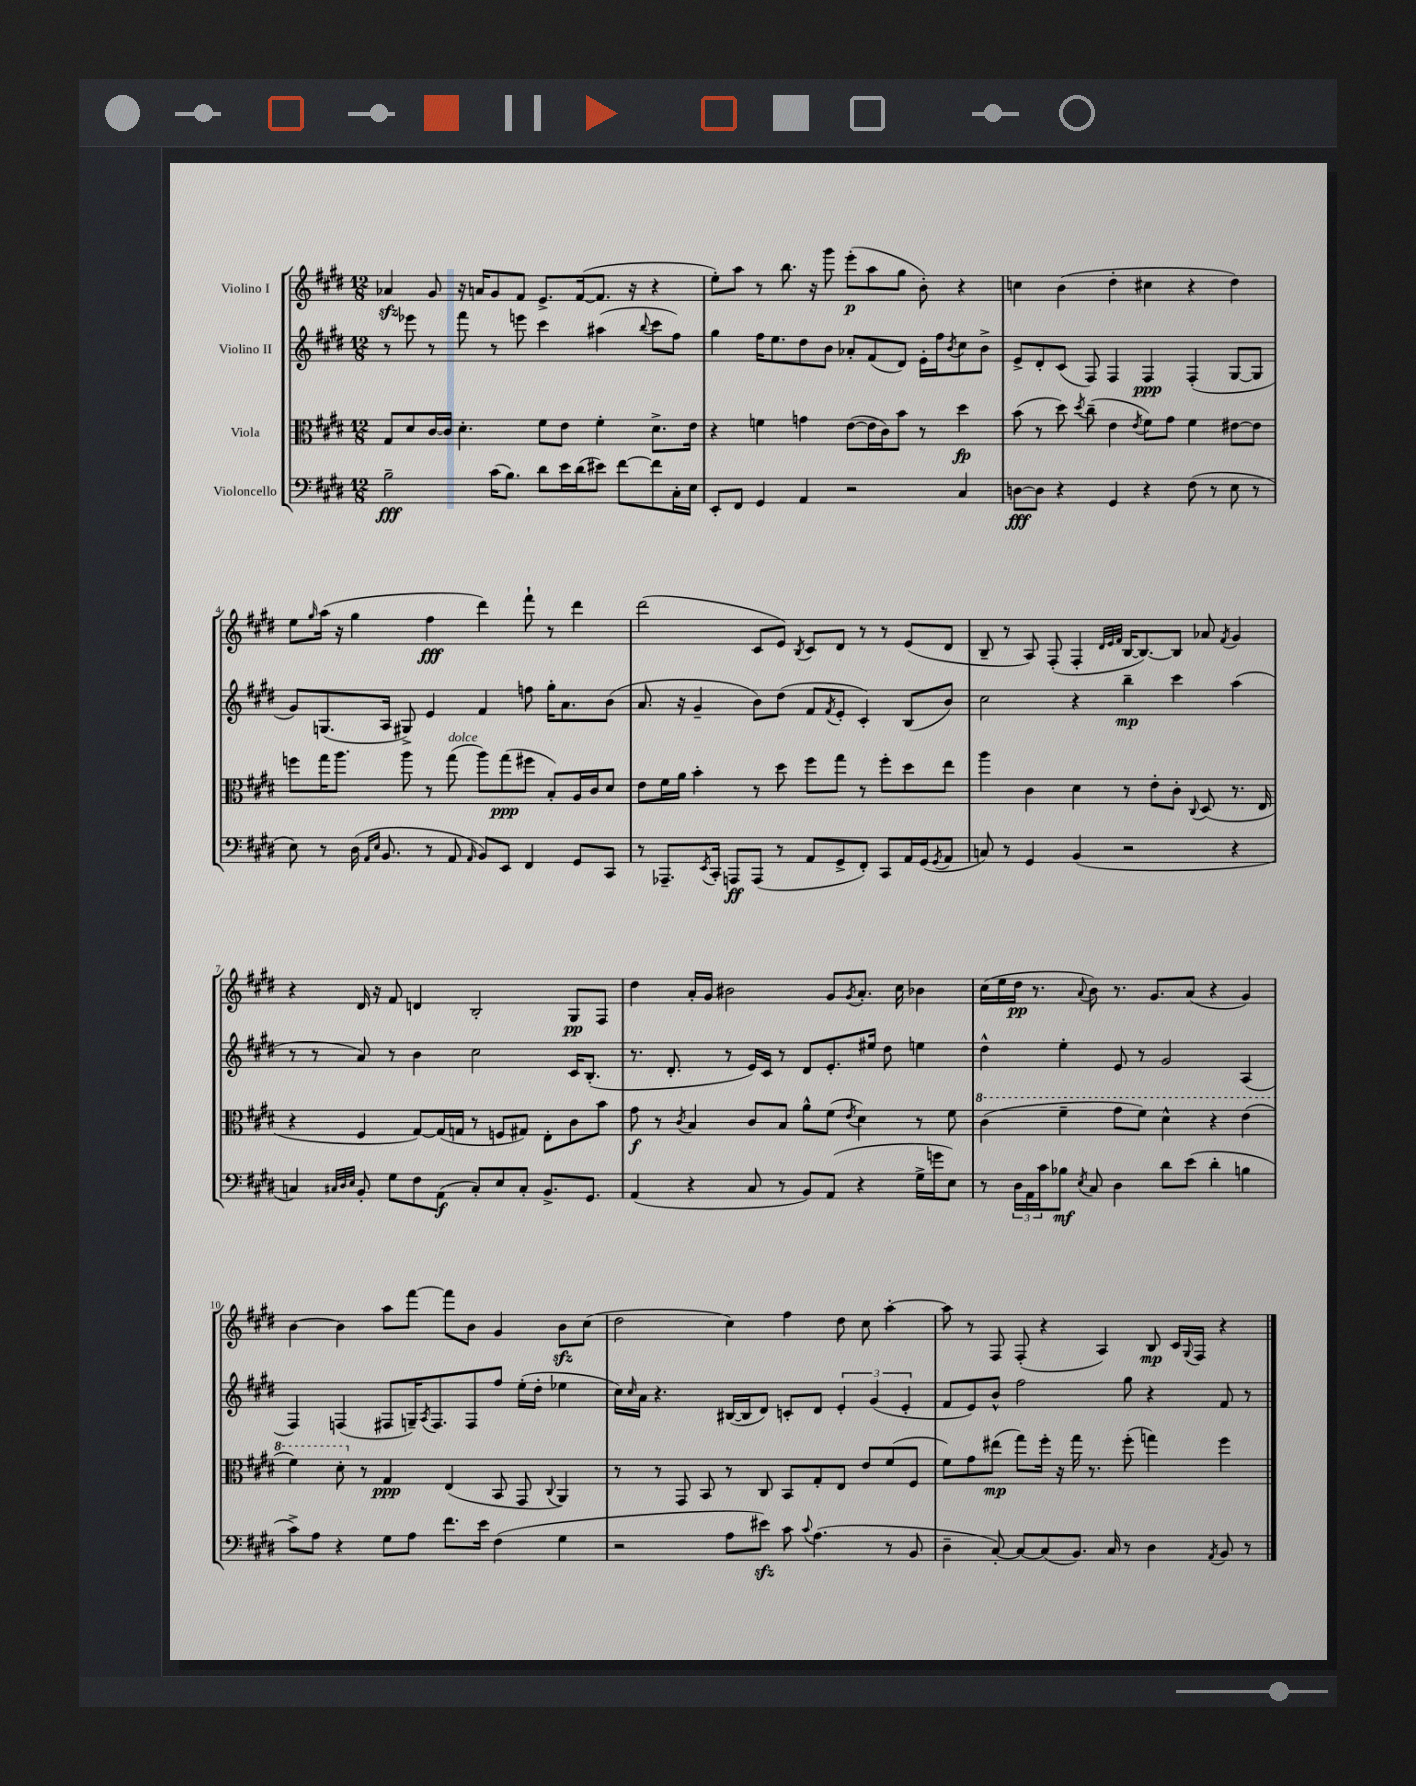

**kern	**dynam	**kern	**dynam	**kern	**dynam	**kern	**dynam
*part4	*part4	*part3	*part3	*part2	*part2	*part1	*part1
*staff4	*staff4	*staff3	*staff3	*staff2	*staff2	*staff1	*staff1
*I"Violoncello	*	*I"Viola	*	*I"Violino II	*	*I"Violino I	*
*clefF4	*	*clefC3	*	*clefG2	*	*clefG2	*
*k[f#c#g#d#]	*	*k[f#c#g#d#]	*	*k[f#c#g#d#]	*	*k[f#c#g#d#]	*
*M12/8	*	*M12/8	*	*M12/8	*	*M12/8	*
=1	=1	=1	=1	=1	=1	=1	=1
2B~\	fff	8G#/L	.	8r	.	4a-Xzz/	.
.	.	8d#/	.	8eee-X\	.	.	.
.	.	[16c#/L	.	8r	.	8g#/	.
.	.	16c#/JJ]	.	.	.	.	.
.	.	4.d#'\	.	8fff#\	.	16r	.
.	.	.	.	.	.	16an/KL	.
(16c#\KL	.	.	.	8r	.	8g#/	.
8.B\J)	.	.	.	.	.	.	.
.	.	.	.	8eeen\	.	8f#/J	.
8d#\L	.	8f#\L	.	4ccc#\	.	8.e^/L	.
16e\L	.	8e\J	.	.	.	.	.
(16d#\J	.	.	.	.	.	([16f#/k	.
8e#X\J)	.	4f#'\	.	(4aa#X\	.	8.f#/J]	.
[8f#\L	.	.	.	.	.	.	.
.	.	.	.	.	.	16r	.
.	.	.	.	8qqbb/	.	.	.
8f#\]	.	8.d#^\L	.	8ccc#\L	.	4r	.
16C#'\L	.	.	.	8ff#\J)	.	.	.
16E\JJ	.	16e\Jk	.	.	.	.	.
=2	=2	=2	=2	=2	=2	=2	=2
8EE'/L	.	4r	.	4gg#\	.	8ee'\L)	.
8FF#/J	.	.	.	.	.	8aa\J	.
4GG#/	.	4fn\	.	16ff#\KL	.	8r	.
.	.	.	.	8.ee\	.	.	.
.	.	.	.	.	.	8.bb\	.
4AA/	.	4gn\	.	8dd#\	.	.	.
.	.	.	.	.	.	16r	.
.	.	.	.	8b\J	.	8ggg#\	.
2r	.	([8e\L	.	8a-X'/L	.	(8eee'\L	p
.	.	16e\L]	.	(8f#/	.	8aa\	.
.	.	16c#\J)	.	.	.	.	.
.	.	8b\J	.	8d#/J)	.	8gg#\J	.
.	.	8r	.	16e'\LL	.	8b'\)	.
.	.	.	.	16ff#\J	.	.	.
.	.	.	.	8qb/	.	.	.
4C#/	.	4dd#\	fp	8cc#\	.	4r	.
.	.	.	.	8b^\J	.	.	.
=3	=3	=3	=3	=3	=3	=3	=3
[8Dn\L	fff	(8b\	.	8e^/L	.	4ccn\	.
8D\J]	.	8r	.	8d#'/	.	.	.
4r	.	8dd#\)	.	(8c#/J	.	(4b\	.
.	.	8qdd#/	.	.	.	.	.
.	.	(8cc#~\	.	8F#/)	.	.	.
4GG#/	.	4e\	.	4F#/	.	4dd#'\	.
.	.	8qe/	.	.	.	.	.
4r	.	8f#\L)	.	4F#/	ppp	4cc#X\	.
.	.	8g#\J	.	.	.	.	.
(8F#\	.	4f#\	.	(4F#'/	.	4r	.
8r	.	.	.	.	.	.	.
8E\	.	[8e#X\L	.	[8G#/L	.	4dd#\)	.
8r	.	8e#\J]	.	8G#/J]	.	.	.
!!LO:LB:g=z
=4	=4	=4	=4	=4	=4	=4	=4
8E\)	.	8ffn\L	.	8g#/L)	.	8ee\L	.
.	.	.	.	.	.	16qqgg#/	.
8r	.	16gg#\K	.	(8.Gn/	.	(16aa\Jk	.
.	.	8.aa\J	.	.	.	16r	.
(16D#\	.	.	.	.	.	4gg#\	.
16qqAA/LL	.	.	.	.	.	.	.
16qqE/JJ	.	.	.	.	.	.	.
8.BB/	.	.	.	16A/Jk	.	.	.
.	.	8aa\	.	8G#X^/)	.	.	.
8r	.	8r	.	4e/	.	4ff#\	fff
!	!	!LO:TX:a:i:t=dolce	!	!	!	!	!
8AA/	.	(8gg#\	.	.	.	.	.
16qqAA/	.	.	.	.	.	.	.
8BB/L)	.	8aa\L)	.	4f#/	.	4ddd#\)	.
8EE/J	.	(8gg#\	ppp	.	.	.	.
4FF#/	.	8ff#X\J	.	8ffn\	.	8fff#`\	.
.	.	8B'/L)	.	16gg#'\KL	.	8r	.
.	.	.	.	8.a\	.	.	.
8GG#/L	.	16A/L	.	.	.	4ddd#\	.
.	.	16c#/J	.	.	.	.	.
8CC#/J	.	8d#/J	.	(8b\J	.	.	.
=5	=5	=5	=5	=5	=5	=5	=5
8r	.	8e\L	.	8.a/	.	(2ddd#\	.
8.AAA-X~/L	.	16f#\L	.	.	.	.	.
.	.	16a\JJ	.	16r	.	.	.
.	.	4b'\	.	4g#~/	.	.	.
8qEE/	.	.	.	.	.	.	.
16CC#'/Jk	.	.	.	.	.	.	.
8AAAn/L	ff	.	.	.	.	.	.
(8AAA/J	.	8r	.	8b\L)	.	8c#/L	.
8r	.	8dd#\	.	(8dd#\J	.	8e/J)	.
.	.	.	.	.	.	8qB/	.
8AA/L	.	8ff#\L	.	8f#/L	.	8c#/L	.
.	.	.	.	8qf#/	.	.	.
8GG#^/	.	8gg#\J	.	8e'/J	.	8d#/J	.
8FF#'/J)	.	8r	.	4c#'/)	.	8r	.
8CC#/L	.	8ff#'\L	.	.	.	8r	.
16AA/L	.	8dd#\	.	(8B/L	.	(8e/L	.
(16GG#/J	.	.	.	.	.	.	.
8qGG#/	.	.	.	.	.	.	.
8AA/J	.	8ee\J	.	8b/J)	.	8d#/J	.
=6	=6	=6	=6	=6	=6	=6	=6
8Cn/)	.	4aa\	.	2cc#\	.	8B~/	.
8r	.	.	.	.	.	8r	.
4GG#/	.	4c#\	.	.	.	8A/)	.
.	.	.	.	.	.	(8F#'/	.
(4BB/	.	4d#\	.	4r	.	4F#'/	.
.	.	.	.	.	.	32qqd#/LLL	.
.	.	.	.	.	.	32qqe/	.
.	.	.	.	.	.	32qqf#/JJJ	.
2r	.	8r	.	4bb~\	mp	[16B/KL	.
.	.	.	.	.	.	8.B/_)	.
.	.	8e'\L	.	.	.	.	.
.	.	8c#'\J	.	4ccc#\	.	8B/J]	.
.	.	8qqC#/	.	.	.	.	.
.	.	(8D#/	.	.	.	8a-X/	.
.	.	.	.	.	.	8qf#/	.
4r	.	8.r	.	(4aa\	.	4g#/	.
.	.	16E/	.	.	.	.	.
!!LO:LB:g=z
=7	=7	=7	=7	=7	=7	=7	=7
4Cn/)	.	4r	.	8r	.	4r	.
.	.	.	.	8r	.	.	.
32qqC#X/LLL	.	.	.	.	.	.	.
32qqD#/	.	.	.	.	.	.	.
32qqE/JJJ	.	.	.	.	.	.	.
8BB'/	.	4F#/	.	8a/)	.	16d#/	.
.	.	.	.	.	.	16r	.
8G#\L	.	.	.	8r	.	8f#/	.
8F#\	.	[8G#/L)	.	4b\	.	4dn/	.
(8AA\J	f	(16G#/L]	.	.	.	.	.
.	.	16Gn/JJ	.	.	.	.	.
8C#'/L)	.	8r	.	2cc#\	.	2B'/	.
8E/	.	8Fn/L	.	.	.	.	.
8C#'/J	.	8G#X/J)	.	.	.	.	.
8.BB^/L	.	8E'\L	.	.	.	.	.
.	.	8c#\	.	16c#/KL	.	8G#/L	pp
8.GG#/J	.	.	.	(8.B'/J	.	.	.
.	.	8b\J	.	.	.	8F#/J	.
=8	=8	=8	=8	=8	=8	=8	=8
(4AA/	.	8g#\	f	8.r	.	4dd#\	.
.	.	8r	.	.	.	.	.
.	.	.	.	8.d#'/	.	.	.
.	.	8qc#/	.	.	.	.	.
4r	.	4B/	.	.	.	16a'/LL	.
.	.	.	.	.	.	16g#/JJ	.
.	.	.	.	8r	.	2b#X\	.
8C#/	.	8c#/L	.	16e/LL)	.	.	.
.	.	.	.	16c#/JJ	.	.	.
8r	.	8B/J	.	8r	.	.	.
8BB/L)	.	8a^^\L	.	8d#/L	.	.	.
(8AA/J	.	(8f#\J	.	8.e'/	.	8g#/L	.
.	.	8qe/	.	.	.	8qg#/	.
4r	.	4d#\)	.	.	.	8.a'/J	.
.	.	.	.	16ee#X/Jk	.	.	.
.	.	.	.	8dd#\	.	.	.
.	.	.	.	.	.	16cc#\	.
16G#^\LL	.	8r	.	4een\	.	4b-X\	.
16gn\J	.	.	.	.	.	.	.
8E\J)	.	8f#\	.	.	.	.	.
=9	=9	=9	=9	=9	=9	=9	=9
*	*	*8va	*	*	*	*	*
8r	.	(4cc#\	.	4dd#^^\	.	(16cc#\LL	.
.	.	.	.	.	.	16ee\	.
24D#\LL	.	.	.	.	.	16dd#\JJ	pp
24AA\	.	.	.	.	.	.	.
.	.	.	.	.	.	8.r	.
24c#\J	.	.	.	.	.	.	.
8B-X\J	mf	4ff#~\	.	4ee'\	.	.	.
8qE/	.	.	.	.	.	8qqa/	.
8C#/	.	.	.	.	.	8b\)	.
4D#\	.	8gg#\L	.	8e/	.	8.r	.
.	.	8ff#\J)	.	8r	.	.	.
.	.	.	.	.	.	8.g#/L	.
8d#\L	.	4dd#^^\	.	2g#/	.	.	.
(8e\J	.	.	.	.	.	(8a/J	.
4d#'\	.	4r	.	.	.	4r	.
4Bn\	.	(4ee\	.	(4A/	.	4g#/)	.
!!LO:LB:g=z
=10	=10	=10	=10	=10	=10	=10	=10
8c#^\L)	.	4ff#\)	.	4F#/)	.	[4b\	.
8A\J	.	.	.	.	.	.	.
4r	.	8dd#'\	.	(4Fn/	.	4b\]	.
*	*	*X8va	*	*	*	*	*
.	.	8r	.	.	.	.	.
8G#\L	.	4G#/	ppp	8F#X/L	.	8aa\L	.
8A\J	.	.	.	16Gn~/K)	.	[8fff#\J	.
.	.	.	.	8qA/	.	.	.
.	.	.	.	8.F#/	.	.	.
8.f#\L	.	(4E/	.	.	.	8fff#\L]	.
.	.	.	.	8F#/	.	8b\J	.
16e\Jk	.	.	.	.	.	.	.
(4F#\	.	8BB/	.	8ff#/J	.	4g#/	.
.	.	8GG#/	.	(16ee'\LL	.	.	.
.	.	.	.	16dd#'\JJ	.	.	.
.	.	8qqC#/	.	.	.	.	.
4G#\	.	4AA/)	.	4ee-X\	.	8bzz\L	.
.	.	.	.	.	.	(8cc#\J	.
=11	=11	=11	=11	=11	=11	=11	=11
2r	.	8r	.	16cc#\LL)	.	2dd#\	.
.	.	.	.	16qqcc#/	.	.	.
.	.	.	.	16a\JJ	.	.	.
.	.	8r	.	4.r	.	.	.
.	.	8GG#/	.	.	.	.	.
.	.	8BB/	.	.	.	.	.
8A\L	.	8r	.	([16B#X/LL	.	4cc#\)	.
.	.	.	.	16B#/J]	.	.	.
8e#Xzz\J)	.	8C#/	.	8d#/J)	.	.	.
8c#\	.	8BB/L	.	8cn'/L	.	4ff#\	.
8qqc#/	.	.	.	.	.	.	.
(4.A\	.	8G#'/	.	8d#/J	.	.	.
.	.	8E/J	.	6e'/	.	8dd#\	.
.	.	8e/L	.	.	.	8cc#\	.
.	.	.	.	(6g#/	.	.	.
8r	.	(8f#/	.	.	.	[4aa'\	.
.	.	.	.	6e'/	.	.	.
8BB/	.	8F#/J	.	.	.	.	.
=12	=12	=12	=12	=12	=12	=12	=12
4D#~\	.	8f#\L)	.	8f#/L	.	8aa\]	.
.	.	8g#\	.	8e/)	.	8r	.
[8C#'/)	.	(8ee#X\J	mp	8b^^/J	.	8F#/	.
8C#/L_	.	8gg#\L)	.	2ff#\	.	(8F#'/	.
(8C#/]	.	16ff#'\Jk	.	.	.	4r	.
.	.	16r	.	.	.	.	.
8.BB/J)	.	16gg#\	.	.	.	.	.
.	.	8.r	.	.	.	.	.
.	.	.	.	.	.	4A/)	.
16C#/	.	.	.	.	.	.	.
8r	.	(8ff#'\	.	8gg#\	.	.	.
4D#\	.	4ggn\)	.	4r	.	8B/	mp
.	.	.	.	.	.	16c#/LL	.
.	.	.	.	.	.	8qqG#/	.
.	.	.	.	.	.	16F#/JJ	.
8qAA/	.	.	.	.	.	.	.
8BB/	.	4ff#\	.	8f#/	.	4r	.
8r	.	.	.	8r	.	.	.
==	==	==	==	==	==	==	==
*-	*-	*-	*-	*-	*-	*-	*-
